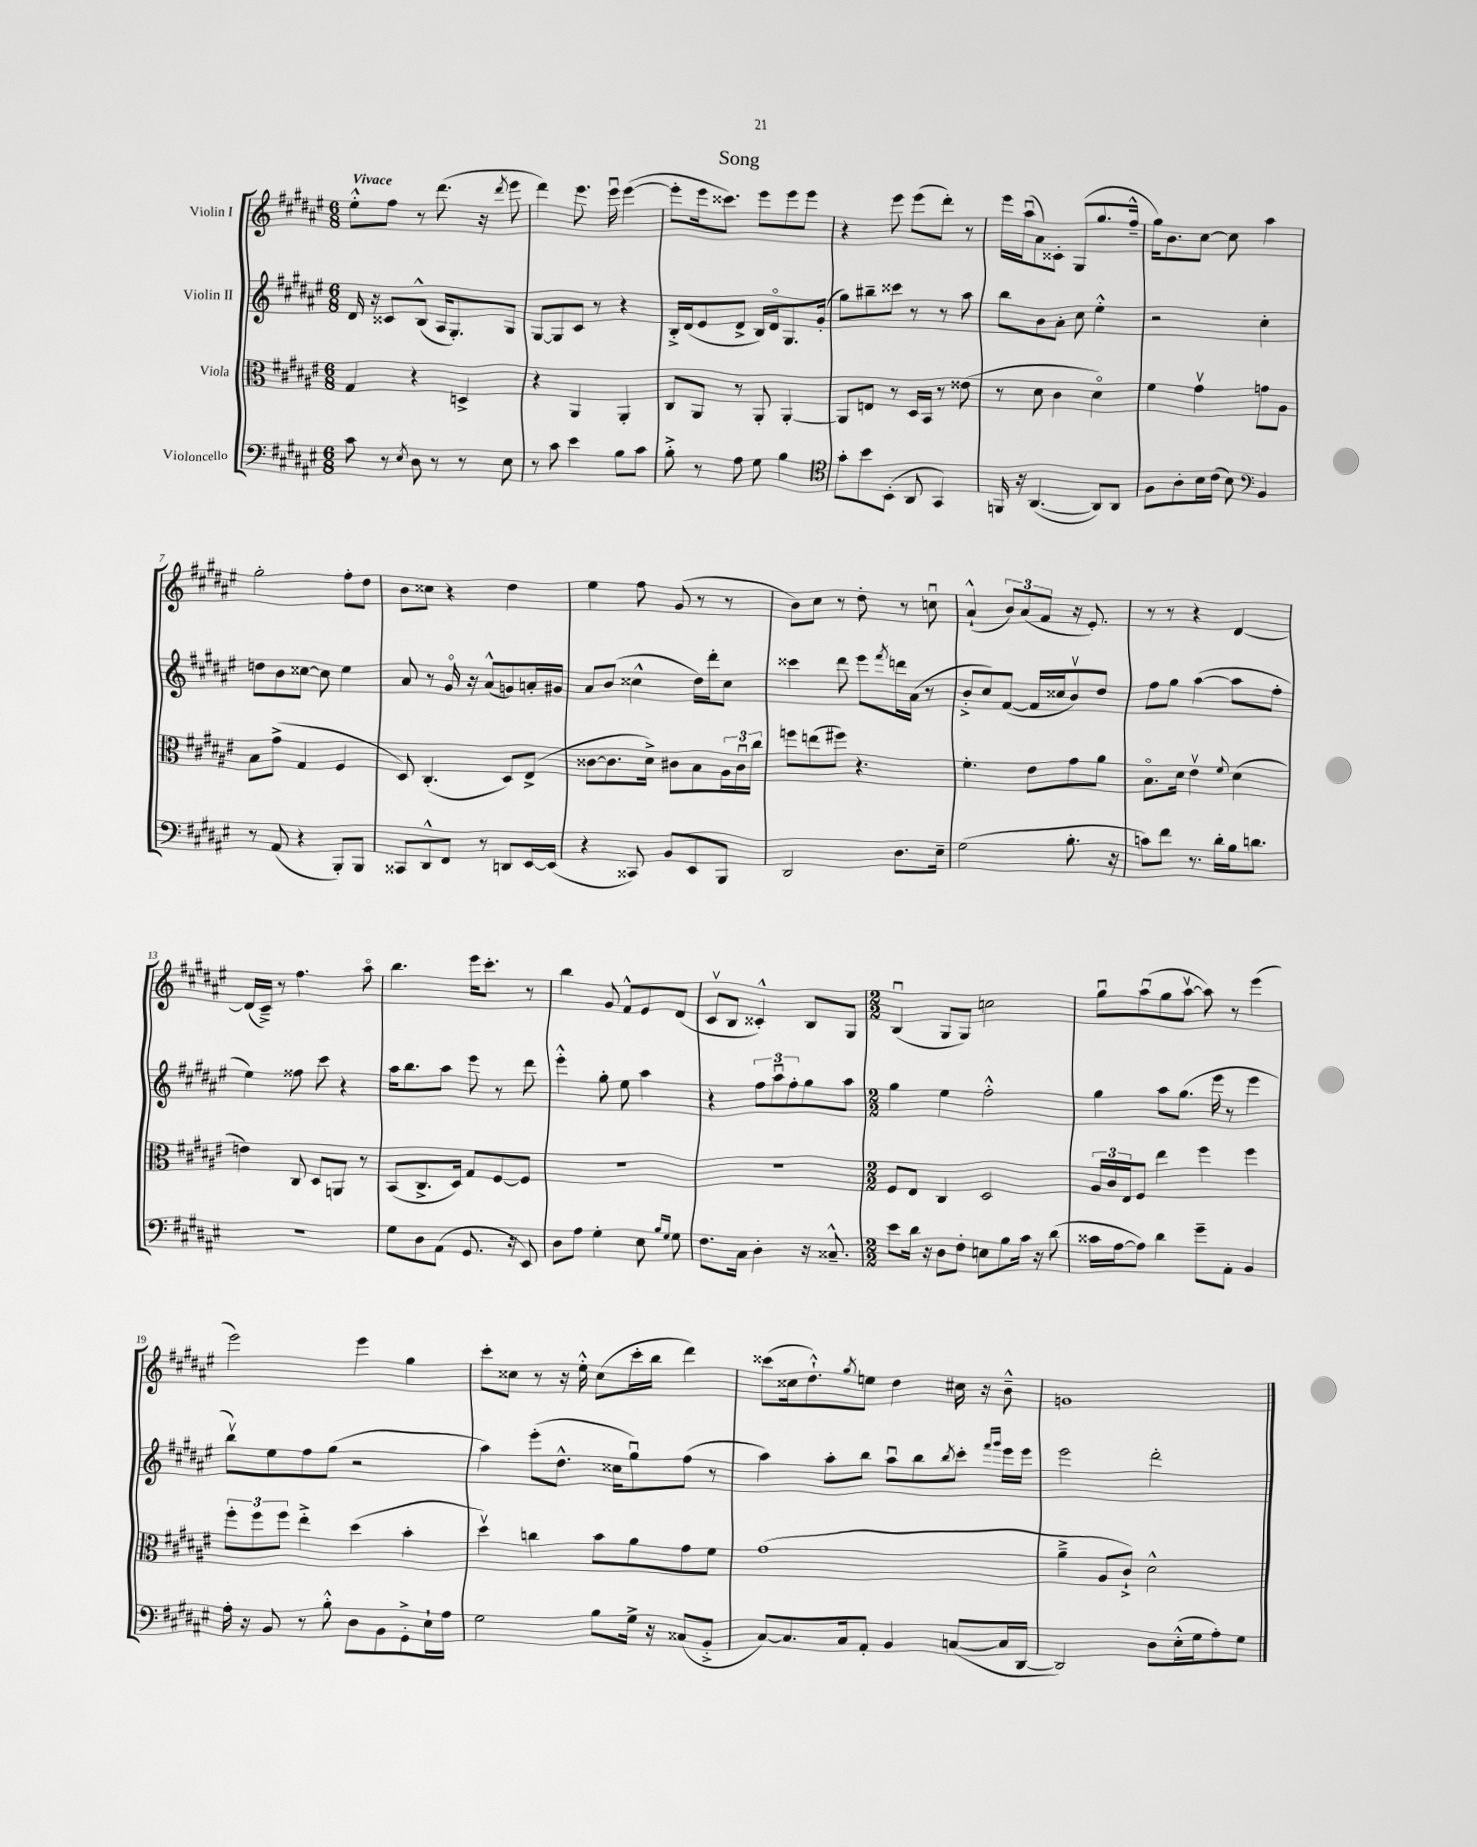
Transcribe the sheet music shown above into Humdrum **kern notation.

**kern	**kern	**kern	**kern
*part4	*part3	*part2	*part1
*staff4	*staff3	*staff2	*staff1
*I"Violoncello	*I"Viola	*I"Violin II	*I"Violin I
*clefF4	*clefC3	*clefG2	*clefG2
*k[f#c#g#d#a#e#]	*k[f#c#g#d#a#e#]	*k[f#c#g#d#a#e#]	*k[f#c#g#d#a#e#]
*M6/8	*M6/8	*M6/8	*M6/8
=1	=1	=1	=1
!	!	!	!LO:TX:a:B:t=Vivace
8c#\	4G#/	16d#/	8ee#'^^\L
.	.	16r	.
8r	.	8c##X/L	8ff#\J
8qE#/	.	.	.
8D#\	4r	(8B^^/J	8r
8r	.	16A#/KL	(8.ddd#\
.	.	8.G#'/)	.
8r	4Dn^/	.	.
.	.	.	16r
.	.	.	8qddd#/
8E#\	.	8G#/J	8eee#\
=2	=2	=2	=2
8r	4r	[8G#/L	4ddd#\)
8c#\	.	8G#/]	.
4e#\	4AA#/	8c#/J	8.eee#\
.	.	8r	.
.	.	.	16eee#u\
8B\L	4AA#'/	4r	([4eee#\
8c#\J	.	.	.
=3	=3	=3	=3
8B'^\	8C#/L	16B'^/LL	8eee#'\L]
.	.	(16d#/J	.
8r	8AA#/J	8e#/	16eee#\k
.	.	.	8.ccc##X\J)
8A#\	8r	8d#^/J	.
8G#\	8AA#'/	16B/LL)	8eee#\L
.	.	16d#/J	.
4B\	[4AA#'/	8.G#/	8eee#\
.	.	.	8eee#\J
.	.	(16g#'/Jk	.
=4	=4	=4	=4
*clefC4	*	*	*
8g#'\L	8AA#/L]	8gg#\L)	4r
8b\	8En/J	8bb#X~\	.
(8BB'\J	8r	8ccc##X\J	8eee#\
8AA#/	16D#/LL	8r	(8eee#\L
.	16BB/JJ	.	.
4GG#/)	8r	8r	8ddd#'\J)
.	(8e##X\	8aa#\	8r
=5	=5	=5	=5
16FFn/	8r	8bb\L	16eee#\LL
16r	.	.	(16aa#u\J
([4.AA#/	8d#\	8b\	8a#\)
.	4c#\	8a#'\J	8c##X'\J
.	.	8cc#\	(8G#/L
8AA#/L])	4d#\)	4ee#'^^\	8.gg#/
8AA#/J	.	.	.
.	.	.	16ff#~^^/Jk
=6	=6	=6	=6
8F#\L	4f#\	2r	16gg#\KL)
.	.	.	8.b\
8A#'\	.	.	.
16B\L	4g#v\	.	[8cc#\J
(16c#\JJ	.	.	.
8B\)	.	.	8cc#\]
*clefF4	*	*	*
4BB/	8gn\L	4cc#'\	4aa#\
.	8A#\J	.	.
!!LO:LB:g=z
=7	=7	=7	=7
8r	8B\L	8ddn\L	2gg#'\
(8AA#/	(8g#^\J	8b\	.
4r	4G#/	[8cc##X\J	.
.	.	8cc##\]	.
8BBB'/L)	4F#/	4ee#\	8ff#'\L
8BBB/J	.	.	8dd#\J
=8	=8	=8	=8
8CC##X/L	8D#/)	8a#/	8b\L
8DD#^^/	(4.C#'/	8r	8cc##X\J
8FF#/J	.	16g#/	4r
.	.	16r	.
8r	.	(8a#^^/L	.
8DDn/L	8D#/L)	8gn/)	4dd#\
[16EE#/L	(8E#^/J	16an'/L	.
(16EE#/JJ]	.	16g#X/JJ	.
=9	=9	=9	=9
4r	[8c##X\L	8a#/L	4ee#\
.	8.c##\]	(8b/J	.
8CC##X/)	.	4cc##X^^\	8ff#\
.	16d#^\Jk)	.	.
8BB/L	8c#X\L	.	(8g#/
8EE#/	8B\	16dd#\LL)	8r
.	.	16ddd#'\J	.
8BBB/J	24A#\L	8cc##\J	8r
.	24c#u\	.	.
.	24cc#\JJ	.	.
=10	=10	=10	=10
2DD#/	8ffn\L	4ccc##X\	8b\L)
.	(8een\	.	8cc#\J
.	8ff#X\J)	8ddd#\	8r
.	4.r	8eee#\L	8dd#'\
.	.	8qfff#/	.
8.D#\L	.	16dddn\L	8r
.	.	(16a#\JJ	.
.	.	8r	8ccnu\
16E#~\Jk	.	.	.
=11	=11	=11	=11
(2G#\	4.f#'\	8b'^/L	(4a#`^^/
.	.	8cc#/)	.
.	.	([8f#/J	12b/L)
.	.	.	(12a#/
.	8e#\L	16f#/LL]	.
.	.	.	12f#/J
.	.	16cc##X/J	.
8.B'\	8g#\	8bv/)	16r
.	.	.	8.e#'/)
.	8a#\J	8dd#/J	.
16r	.	.	.
=12	=12	=12	=12
8cn\L)	8.B\L	8ff#\L	8r
8f#\J	.	8gg#\J	8r
.	16d#\Jk	.	.
8.r	4e#v\	([4aa#\	4r
16d#'\LL	.	.	.
.	8qqf#/	.	.
16B\J	(4d#\	8aa#\L]	[4d#/
8.dn\J	.	.	.
.	.	8ff#'\J	.
!!LO:LB:g=z
=13	=13	=13	=13
2.r	4en\)	4ee#\)	(16d#/LL]
.	.	.	16c#~^/JJ)
.	.	.	8r
.	8C#/	8ff##X\	4.ff#\
.	8D#/L	8ccc#\	.
.	8AAn/J	4r	.
.	8r	.	8aa#\
=14	=14	=14	=14
8G#\L	(8BB/L	16aa#\KL	4.bb\
.	.	8.bb\	.
8D#\	8.C#^/	.	.
(8AA#\J	.	8aa#\J	.
.	16D#/Jk)	.	.
8.GG#/	8G#/L	8eee#\	16eee#\KL
.	.	.	8.ccc#'\J
.	[8F#/	8r	.
16r	.	.	.
8EE#/)	8F#/J]	8ddd#\	8r
=15	=15	=15	=15
8D#\L	2.r	4eee#'^^\	4bb\
8A#\J	.	.	.
4G#'\	.	8gg#'\	8g#/
.	.	8ee#\	8f#^^/L
8E#\	.	4aa#\	8e#/
16qqB/LL	.	.	.
16qqG#/JJ	.	.	.
8G#\	.	.	(8d#/J
=16	=16	=16	=16
8.F#\L	2.r	4r	8c#v/L
.	.	.	8B/J
16C#\Jk	.	.	.
4D#'\	.	12ff#\L	4c##X'^^/)
.	.	12aa#u\	.
.	.	12ff#'\	.
16r	.	8gg#\	8B/L
8.C##X~^^/	.	.	.
.	.	8aa#\J	8G#/J
=17	=17	=17	=17
*M2/2	*M2/2	*M2/2	*M2/2
8e#\L	8F#/L	4gg#\	(4Bu/
16d#\Jk	8E#/J	.	.
16r	.	.	.
8D#\L	4C#/	4ee#\	8G#/L
8F#'\J	.	.	8G#/J)
8En\L	2D#/	2ff#'^^\	2ccn\
8B\	.	.	.
16c#\Jk	.	.	.
16r	.	.	.
(8d#\	.	.	.
=18	=18	=18	=18
16c##X\LL	24A#/LL	4gg#\	8gg#u\L
.	24c#/	.	.
[16A#\J	.	.	.
.	24E#/J	.	.
8A#\J])	8F#/J	.	(8aa#u\
4d#\	4ee#\	8aa#\L	8gg#\
.	.	(8.gg#\J	[8aa#v\J
8g#~\L	4ff#\	.	8aa#\])
.	.	16eee#\	.
8AA#'\J	.	8r	8r
4BB/	4ff#\	4eee#\	(4eee#\
!!LO:LB:g=z
=19	=19	=19	=19
16A#'\	12ff#'\L	8bbv\L)	2eee#\)
16r	.	.	.
.	12ff#\	.	.
8BB/	.	8ee#\	.
.	12ff#\J	.	.
8r	4ee#'^\	8ff#\	.
8B'^^\	.	(8gg#\J	.
8D#\L	(4dd#\	2r	4eee#\
8BB\	.	.	.
8GG#'^\	4b'\	.	4gg#\
16E#`\L	.	.	.
16A#\JJ	.	.	.
=20	=20	=20	=20
2G#\	4dd#v\)	4aa#\)	8ccc#'\L
.	.	.	8cc##X\J
.	4ccn\	(8eee#'\L	8r
.	.	8.dd#^^\J	16r
.	.	.	16ee#'^^\
8B\L	8b\L	.	(8cc##\L
.	.	16cc##X\KL	.
16G#^\Jk	8a#\	8gg#u\)	16ccc#'\L
16r	.	.	16bb\JJ
(8C##X/L	8g#\	(8ff#\J	4ddd#\)
8BB'^/J	8f#\J	8r	.
=21	=21	=21	=21
[8C#/L)	(1g#	4aa#\)	(8ccc##X\L
8.C#/]	.	.	16cc##X\k
.	.	.	8.dd#`^^\)
.	.	8aa#'\L	.
16C#/k	.	.	.
.	.	.	8qgg#/
8AA#'/J	.	8bb\J	8een\J
4BB/	.	8aa#u\L	4dd#\
.	.	8bb\	.
.	.	8qbb/	.
([8Cn/L	.	8ccc#'\J	16cc#X\
.	.	.	16r
.	.	16qqfff#/LL	.
.	.	16qqggg#/JJ	.
16C/L]	.	16eee#\LL	8b~^^\
[16DD#/JJ	.	16eee#\JJ	.
=22	=22	=22	=22
2DD#/])	4a#~^\	2eee#\	1gn
.	8A#/L	.	.
.	8c#`^/J)	.	.
8D#\L	2d#^^\	2ddd#'\	.
(16E#'^^\L	.	.	.
16G#\J	.	.	.
8A#'\)	.	.	.
8G#\J	.	.	.
==	==	==	==
*-	*-	*-	*-
